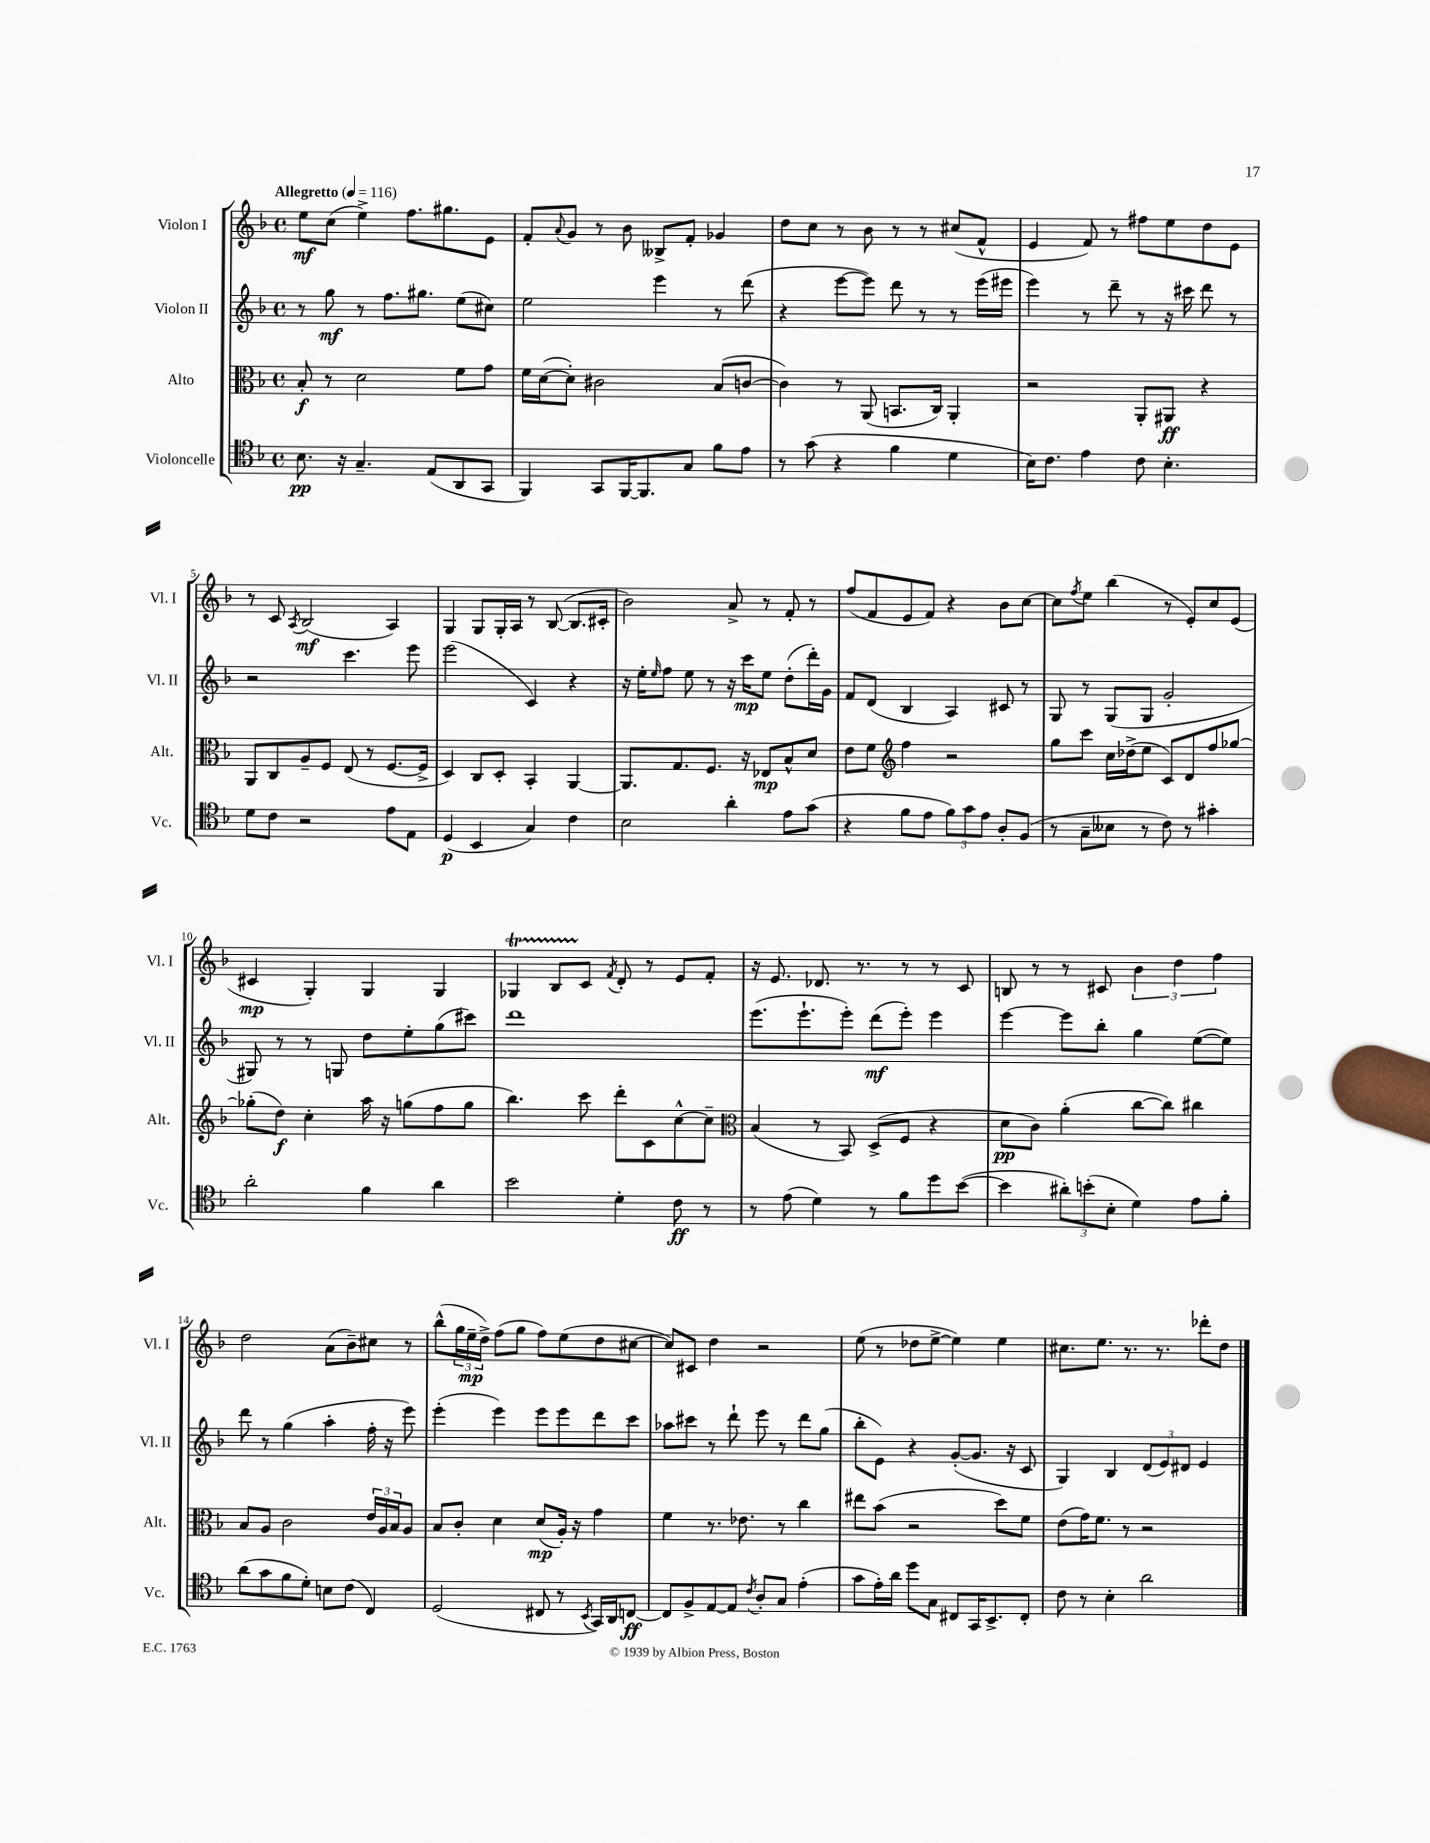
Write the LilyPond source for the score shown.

<<
\new StaffGroup <<
\new Staff = "s0" \with { instrumentName = "Violon I" shortInstrumentName = "Vl. I" } {
    \clef treble \key f \major \defaultTimeSignature \time 4/4 \tempo "Allegretto" 4 = 116
    e''8\mf c''8( e''4->) f''8. gis''8. e'8 |
    f'8-. \appoggiatura { a'8 } g'8 r8 bes'8 beses8-> f'8-. ges'4 |
    d''8 c''8 r8 bes'8 r8 r8 cis''8( f'8-^ |
    e'4 f'8) r8 fis''8 e''8 d''8 e'8 |
    r8 c'8 \acciaccatura { a8 } bes2\mf( a4) |
    g4 g8 g16-. a16 r8 bes8~( bes8. cis'16-. |
    bes'2) a'8-> r8 f'8-. r8 |
    f''8( f'8 e'8 f'8) r4 bes'8 c''8~ |
    c''8 \acciaccatura { f''8 } e''8 bes''4( r8 e'8-.) c''8 e'8( |
    cis'4\mp g4-.) g4 g4 |
    ges4\startTrillSpan bes8 c'8\stopTrillSpan \acciaccatura { f'8 } d'8-. r8 e'8 f'8-. |
    r16 e'8. des'8. r8. r8 r8 c'8 |
    b8 r8 r8 cis'8 \tuplet 3/2 { bes'4 d''4 f''4 } |
    d''2 a'8( bes'8--) cis''8 r8 |
    bes''8-^( \tuplet 3/2 { g''16 e''16--\mp d''16->) } f''8( g''8 f''8) e''8( d''8 cis''8~ |
    cis''8) cis'8 d''4 r2 |
    e''8( r8 des''8 e''8~-> e''4) e''4 |
    cis''8. e''8. r8. r8. des'''8-. d''8 \bar "|." |
}
\new Staff = "s1" \with { instrumentName = "Violon II" shortInstrumentName = "Vl. II" } {
    \clef treble \key f \major \defaultTimeSignature \time 4/4
    r8 g''8\mf r8 f''8. gis''8. e''8( cis''8) |
    e''2 e'''4 r8 d'''8( |
    r4 e'''8~ e'''8) d'''8 r8 r8 e'''16( eis'''16 |
    e'''4) r8 d'''8-- r8 r16 cis'''16 d'''8 r8 |
    r2 c'''4. e'''8 |
    e'''2( c'4) r4 |
    r16 e''16-. \grace { e''16 } f''8 e''8 r8 r16 c'''16\mp e''8 d''8-.( d'''16-.) g'16 |
    f'8 d'8( bes4 a4) cis'8 r8 |
    g8 r8 g8( g8 g'2-. |
    gis8) r8 r8 g8 d''8 e''8-. g''8( cis'''8) |
    d'''1 |
    e'''8.( e'''8.-! e'''8-.) d'''8\mf( e'''8-.) e'''4 |
    e'''4~ e'''8 bes''8-. g''4 e''8~( e''8) |
    d'''8 r8 g''4( a''4-. f''16-. r16 e'''8) |
    e'''4-.( e'''4) e'''8 e'''8 d'''8 c'''8 |
    aes''8 cis'''8 r8 d'''8-! e'''8 r8 d'''8 g''8( |
    bes''8-. e'8) r4 g'8~-.( g'8. r16 c'8 |
    g4) bes4 \tuplet 3/2 { d'8( e'8) dis'8 } e'4 \bar "|." |
}
\new Staff = "s2" \with { instrumentName = "Alto" shortInstrumentName = "Alt." } {
    \clef alto \key f \major \defaultTimeSignature \time 4/4
    bes8-.\f r8 d'2 f'8 g'8 |
    f'16 d'16~( d'8-.) cis'2 bes8( c'8~ |
    c'4) r8 a,8( b,8. c16) a,4-. |
    r2 a,8-. ais,8\ff r4 |
    a,8 c8 a8-- f8 e8( r8 f8.~ f16-> |
    d4) c8 d8-. bes,4-. a,4~ |
    a,8. g8. f8. r16 ees8\mp bes8-^ d'8 |
    e'8 f'8 \clef treble f''4 r2 |
    g''8 c'''8 c''16 des''16->( e''8 c'8) d'8 f''8 ges''8~ |
    ges''8-.( d''8\f) c''4-. a''16 r16 g''8( f''8 g''8 |
    bes''4.) c'''8 d'''8-. c'8 c''8~-^ c''8-- |
    \clef alto bes4( r8 bes,8) d8->( f8 r4 |
    d'8\pp c'8) a'4-.( c''8~ c''8) cis''4 |
    bes8 a8 c'2 \tuplet 3/2 { e'16 a16 bes16 } a8 |
    bes8 c'8-. d'4 d'8\mp( a16-.) r16 g'4 |
    f'4 r8. ees'8. r8 c''4 |
    eis''8 bes'8( r2 d''8) f'8 |
    e'8( g'16) f'8. r8 r2 \bar "|." |
}
\new Staff = "s3" \with { instrumentName = "Violoncelle" shortInstrumentName = "Vc." } {
    \clef tenor \key f \major \defaultTimeSignature \time 4/4
    bes8.\pp r16 g4.-- e8( a,8 g,8 |
    f,4) g,8 f,16~ f,8. g8 f'8 e'8 |
    r8 g'8( r4 f'4 d'4 |
    bes16) c'8. e'4 c'8 bes4.-. |
    d'8 c'8 r2 e'8 e8 |
    d4\p( bes,4 g4) c'4 |
    bes2 a'4-. e'8 g'8( |
    r4 f'8 e'8 \tuplet 3/2 { f'8) g'8 e'8 } a8-. f8( |
    r8 g8-- beses8 r8 c'8) r8 gis'4-. |
    a'2-. f'4 a'4 |
    bes'2 d'4-. c'8\ff r8 |
    r8 e'8( d'4) r8 f'8 d''8 bes'8~( |
    bes'4 \tuplet 3/2 { ais'8-.) b'8-.( bes8-. } d'4) e'8 f'8-. |
    a'8( g'8 f'8 d'8-.) b8 c'8( c4) |
    d2( cis8 r8 \acciaccatura { bes,8 } g,16) a,16 c8~\ff |
    c8 f8-> e8~ e8 \acciaccatura { c'8 } a8-. g8 e'4-.( |
    g'8 e'16-.) a'16 d''8 g8 cis8 g,16 bes,8.-> cis8-. |
    c'8 r8 bes4-. a'2 \bar "|." |
}
>>
>>
